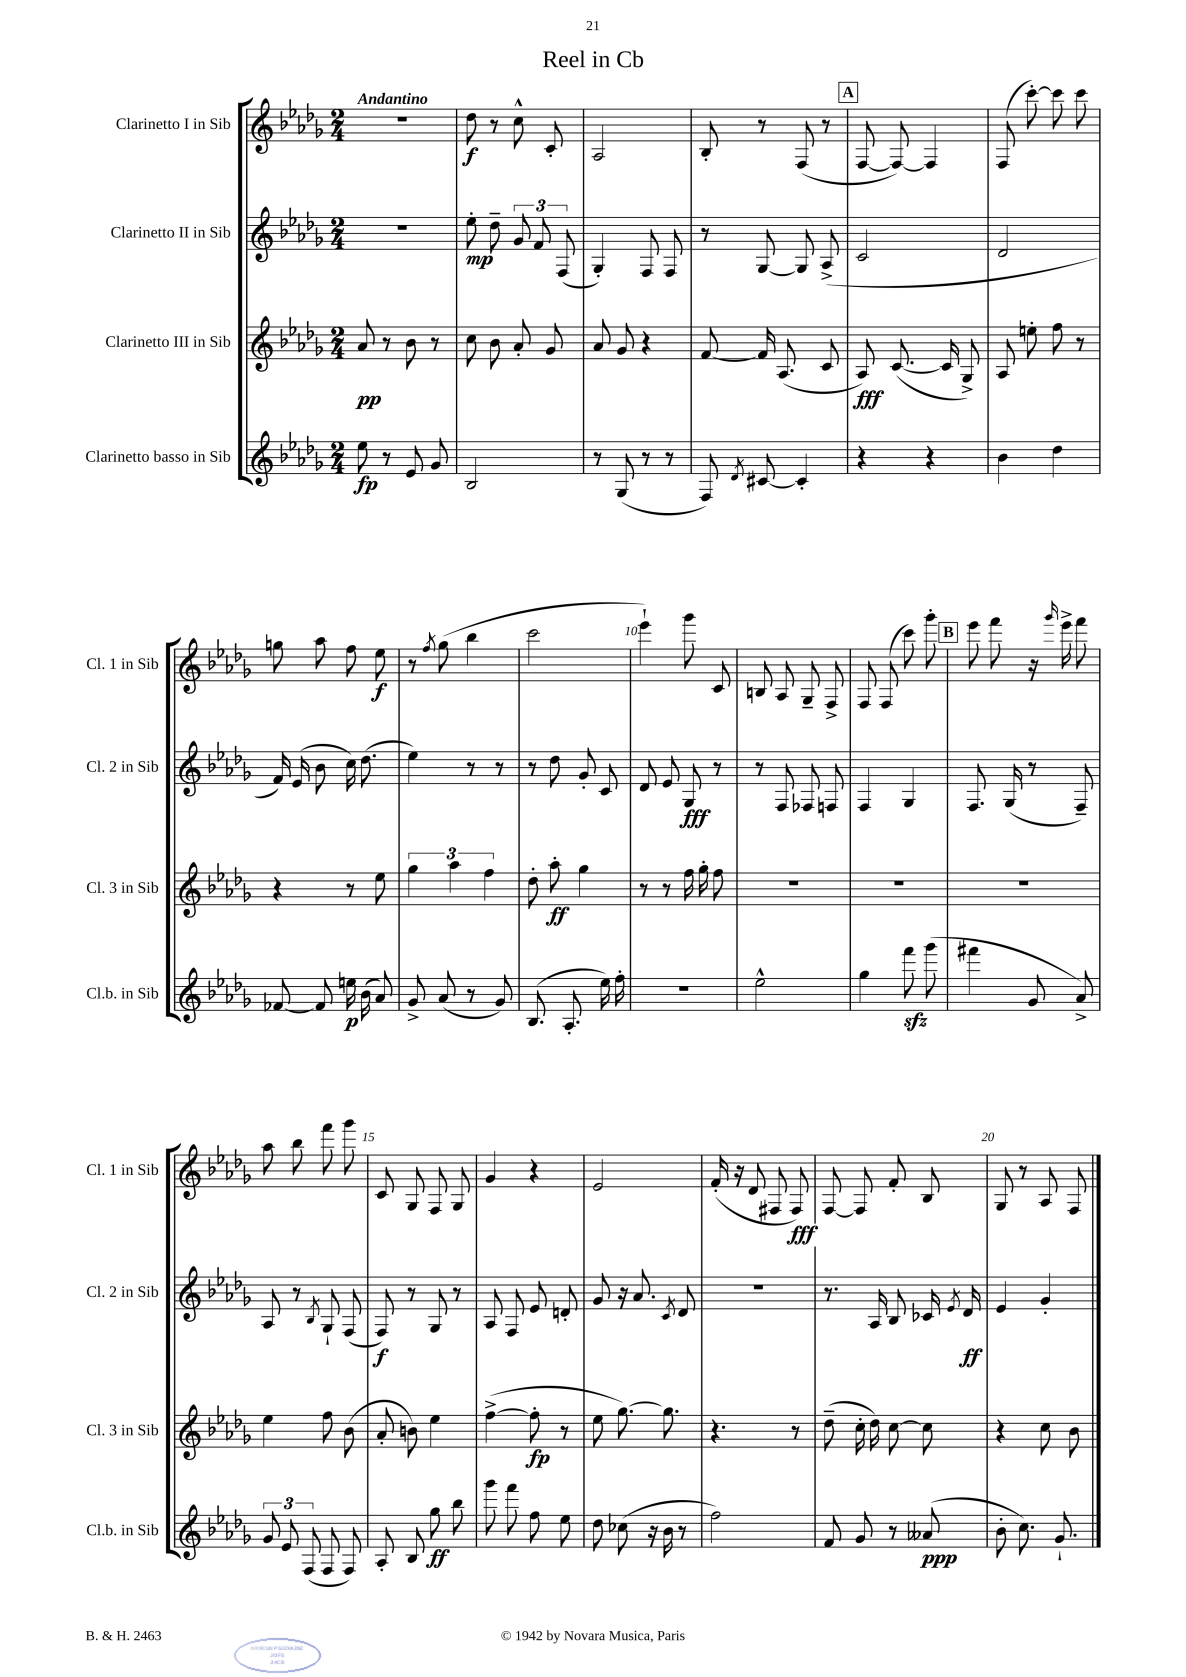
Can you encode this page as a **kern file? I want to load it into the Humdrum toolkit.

**kern	**kern	**kern	**kern
*staff4	*staff3	*staff2	*staff1
*clefG2	*clefG2	*clefG2	*clefG2
*k[b-e-a-d-g-]	*k[b-e-a-d-g-]	*k[b-e-a-d-g-]	*k[b-e-a-d-g-]
*M2/4	*M2/4	*M2/4	*M2/4
8ee-\	8a-/	2r	2r
8r	8r	.	.
8e-/	8b-\	.	.
8g-/	8r	.	.
=	=	=	=
2B-/	8cc\	8ee-'\	8dd-\
.	8b-\	8dd-~\	8r
.	8a-'/	12g-/	8cc^^\
.	.	12f/	.
.	8g-/	.	8c'/
.	.	(12F/	.
=	=	=	=
8r	8a-/	4G-'/)	2A-/
(8G-/	8g-/	.	.
8r	4r	8F/	.
8r	.	8F/	.
=	=	=	=
8F/)	[8f/	8r	8B-'/
8qd-/	.	.	.
[8c#/	16f/]	[8G-/	8r
.	(8.A-/	.	.
4c#'/]	.	8G-/]	(8F/
.	8c/	(8A-^/	8r
=	=	=	=
4r	8A-/)	2c/	[8F/
.	([8.c/	.	8F/_)
4r	.	.	4F/]
.	16c/]	.	.
.	8G-^/)	.	.
=	=	=	=
4b-\	8A-/	2d-/	(8F/
.	8ee'\	.	[8ccc'\)
4dd-\	8ff\	.	8ccc\]
.	8r	.	8ccc\
=	=	=	=
[8f-/	4r	16f/)	8gg\
.	.	(16e-/	.
8f-/]	.	8b-\	8aa-\
16ee\	8r	16cc\)	8ff\
(16b-\	.	(8.dd-\	.
8a-/)	8ee-\	.	8ee-\
=	=	=	=
8g-^/	6gg-\	4ee-\)	8r
.	.	.	8qff/
(8a-/	.	.	(8gg-\
.	6aa-\	.	.
8r	.	8r	4bb-\
.	6ff\	.	.
8g-/)	.	8r	.
=	=	=	=
(8.B-/	8dd-'\	8r	2ccc\
.	8aa-'\	8dd-\	.
8.A-'/	.	.	.
.	4gg-\	8g-'/	.
16ee-\)	.	8c/	.
16ff'\	.	.	.
=	=	=	=
2r	8r	8d-/	4eee-`\)
.	8r	8e-/	.
.	16ff\	8G-/	8ggg-\
.	16gg-'\	.	.
.	8ff\	8r	8c/
=	=	=	=
2ee-^^\	2r	8r	8B/
.	.	8F/	8A-/
.	.	8F-/	8G-~/
.	.	8F/	8F^/
=	=	=	=
4gg-\	2r	4F/	8F/
.	.	.	(8F/
8fff\	.	4G-/	8ccc\)
(8ggg-\	.	.	8ggg-'\
=	=	=	=
4fff#\	2r	8.F/	8eee-\
.	.	.	8fff\
.	.	(16G-/	.
8g-/	.	8r	16r
.	.	.	16qqggg-/
.	.	.	16eee-^\
8a-^/)	.	8F~/)	8fff\
=	=	=	=
12g-/	4ee-\	8A-/	8aa-\
12e-/	.	.	.
.	.	8r	8bb-\
(12F/	.	.	.
.	.	8qB-/	.
8F/	8ff\	8G-`/	8fff\
8F/)	(8b-\	(8F/	8ggg-\
=	=	=	=
8A-'/	8a-'/	8F/)	8c/
8B-/	8b\)	8r	8G-/
8gg-\	4ee-\	8G-/	8F/
8bb-\	.	8r	8G-/
=	=	=	=
8ggg-\	([4ff^\	8A-/	4g-/
8fff\	.	8F/	.
8ff\	8ff'\]	8e-/	4r
8ee-\	8r	8d'/	.
=	=	=	=
8dd-\	8ee-\	8g-/	2e-/
(8cc-\	[8.gg-\)	16r	.
.	.	8.a-/	.
16r	.	.	.
16b-\	8.gg-\]	.	.
.	.	8qc/	.
8r	.	8d-/	.
=	=	=	=
2ff\)	4.r	2r	(16f'/
.	.	.	16r
.	.	.	8d-/
.	.	.	8F#/
.	8r	.	8F#/)
=	=	=	=
8f/	(8dd-~\	8.r	[8F/
8g-/	16cc'\	.	8F/]
.	16dd-\)	16A-/	.
8r	[8cc\	8B-/	8f'/
(8a--/	8cc\]	16c-/	8B-/
.	.	8qe-/	.
.	.	16d-/	.
=	=	=	=
8b-'\	4r	4e-/	8G-/
8.cc\)	.	.	8r
.	8cc\	4g-'/	8A-/
8.g-`/	.	.	.
.	8b-\	.	8F/
==	==	==	==
*-	*-	*-	*-
